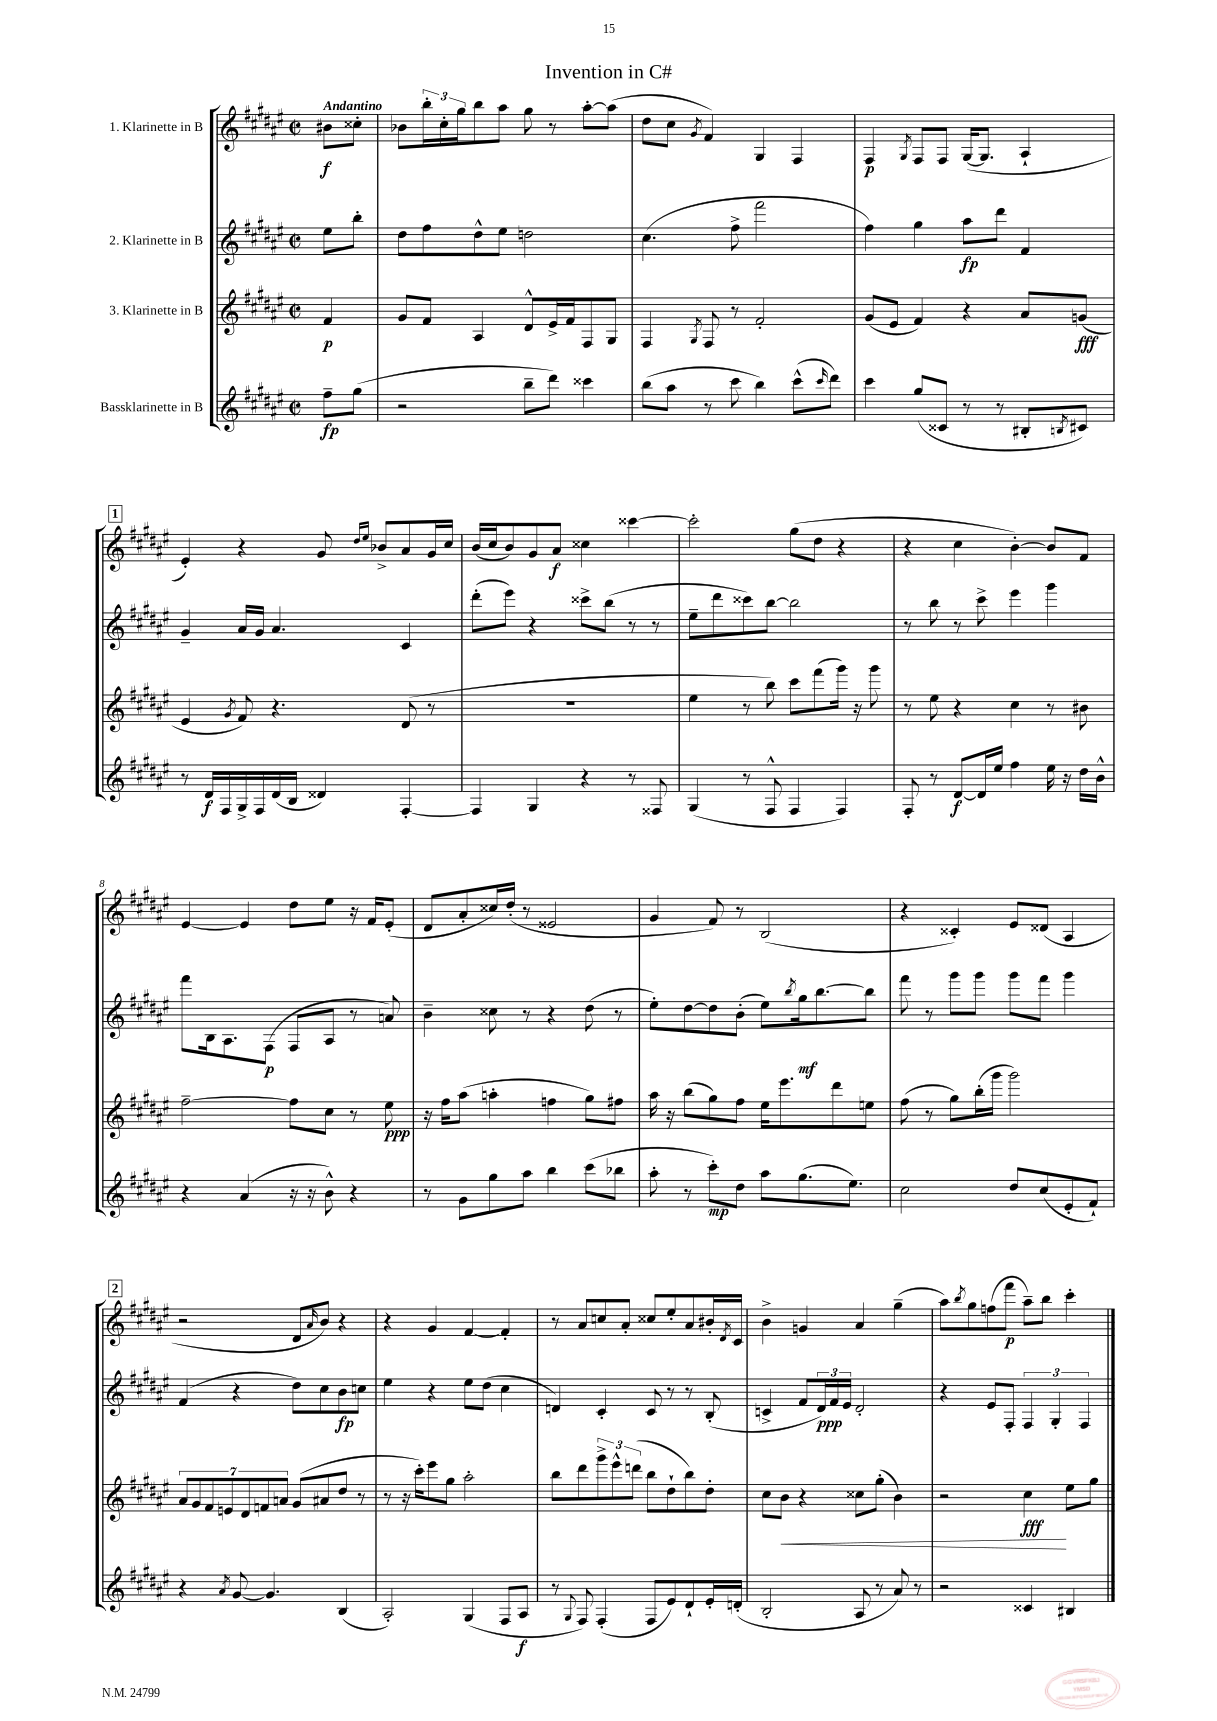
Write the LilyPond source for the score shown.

\header { title = "Invention in C#" }
<<
\new StaffGroup <<
\new Staff = "s0" \with { instrumentName = "1. Klarinette in B" } {
    \clef treble \key fis \major \defaultTimeSignature \time 2/2 \partial 4 \tempo "Andantino"
    bis'8\f cisis''8-. |
    bes'8 \tuplet 3/2 { b''16-. cis''16-. gis''16 } b''8 ais''8 gis''8 r8 ais''8~-. ais''8( |
    dis''8 cis''8 \acciaccatura { gis'8 } fis'4) gis4 fis4 |
    fis4\p \acciaccatura { gis8 } fis8 fis8 gis16~( gis8. ais4-! |
    \mark \markup { \box "1" } eis'4-.) r4 gis'8 \grace { dis''16 eis''16 } bes'8-> ais'8 gis'16 cis''16 |
    b'16( cis''16 b'8) gis'8 ais'8\f cisis''4 cisis'''4~ |
    cisis'''2-. gis''8( dis''8 r4 |
    r4 cis''4 b'4~-.) b'8 fis'8 |
    eis'4~ eis'4 dis''8 eis''8 r16 fis'16 eis'8-.( |
    dis'8 ais'8-. cisis''16) dis''16-.( r8 eisis'2 |
    gis'4 fis'8) r8 b2( |
    r4 cisis'4-.) eis'8 disis'8( ais4 |
    \mark \markup { \box "2" } r2 dis'8 \grace { ais'16 } b'8) r4 |
    r4 gis'4 fis'4~ fis'4-. |
    r8 ais'8 c''8 ais'8-. cisis''8 eis''8-. ais'8 bis'16-. \acciaccatura { dis'8 } cis'16 |
    b'4-> g'4 ais'4 gis''4--( |
    ais''8) \acciaccatura { b''8 } gis''8 f''8( fis'''8\p ais''8--) b''8 cis'''4-. \bar "|." |
}
\new Staff = "s1" \with { instrumentName = "2. Klarinette in B" } {
    \clef treble \key fis \major \defaultTimeSignature \time 2/2 \partial 4
    eis''8 b''8-. |
    dis''8 fis''8 dis''8-^ eis''8 d''2 |
    cis''4.( fis''8-> fis'''2 |
    fis''4) gis''4 ais''8\fp dis'''8 fis'4 |
    \mark \markup { \box "1" } gis'4-- ais'16 gis'16 ais'4. cis'4 |
    dis'''8-.( eis'''8) r4 cisis'''8-> b''8( r8 r8 |
    eis''8-- dis'''8 cisis'''8) b''8~ b''2 |
    r8 b''8 r8 cis'''8-> eis'''4 gis'''4 |
    fis'''8 b16 ais8. fis8\p( fis8 ais8 r8 a'8) |
    b'4-- cisis''8 r8 r4 dis''8( r8 |
    eis''8-.) dis''8~ dis''8 b'8-.( eis''8) \acciaccatura { b''8 } gis''16\mf b''8.~ b''8 |
    fis'''8 r8 gis'''8 gis'''8 gis'''8 fis'''8 gis'''4 |
    \mark \markup { \box "2" } fis'4( r4 dis''8) cis''8 b'8\fp c''8 |
    eis''4 r4 eis''8 dis''8( cis''4 |
    d'4) cis'4-. cis'8 r8 r8 b8-.( |
    c'4-> fis'8 \tuplet 3/2 { dis'16\ppp) fis'16 eis'16 } dis'2-. |
    r4 eis'8 fis8-. \tuplet 3/2 { fis4 gis4-. fis4 } \bar "|." |
}
\new Staff = "s2" \with { instrumentName = "3. Klarinette in B" } {
    \clef treble \key fis \major \defaultTimeSignature \time 2/2 \partial 4
    fis'4\p |
    gis'8 fis'8 ais4 dis'8-^ eis'16-> fis'16 fis8 gis8 |
    fis4 \acciaccatura { gis8 } fis8 r8 fis'2-. |
    gis'8( eis'8 fis'4) r4 ais'8 g'8\fff( |
    \mark \markup { \box "1" } eis'4 \acciaccatura { gis'8 } fis'8) r4. dis'8( r8 |
    R1 |
    eis''4 r8 b''8) cis'''8 fis'''8( gis'''16) r16 gis'''8 |
    r8 eis''8 r4 cis''4 r8 bis'8 |
    fis''2~-- fis''8 cis''8 r8 eis''8\ppp |
    r16 fis''16 ais''8( a''4-. f''4 gis''8) fis''8 |
    ais''16 r16 b''8( gis''8) fis''8 eis''16 eis'''8. dis'''8 e''8 |
    fis''8( r8 gis''8) b''16-.( gis'''16 gis'''2) |
    \mark \markup { \box "2" } \tuplet 7/4 { ais'8 gis'8 fis'8 e'8 dis'8 f'8 a'8 } gis'8( ais'8 dis''8 r8 |
    r8 r16 cis'''16-.) eis'''8 gis''8 ais''2-. |
    b''8 dis'''8 \tuplet 3/2 { gis'''8-> eis'''8-^ d'''8( } b''8 dis''8-! b''8) dis''8-. |
    cis''8 b'8\< r4 cisis''8 gis''8-.( b'4) |
    r2 cis''4\fff\! eis''8 gis''8 \bar "|." |
}
\new Staff = "s3" \with { instrumentName = "Bassklarinette in B" } {
    \clef treble \key fis \major \defaultTimeSignature \time 2/2 \partial 4
    fis''8--\fp gis''8( |
    r2 b''8-- dis'''8) cisis'''4 |
    b''8( ais''8 r8 cis'''8 b''4) cis'''8-^( \grace { cis'''16 } dis'''8) |
    cis'''4 gis''8( cisis'8 r8 r8 bis8-. \acciaccatura { b8 } cis'8) |
    \mark \markup { \box "1" } r8 dis'16\f fis16 gis16-> fis16 dis'16( b16 disis'4) fis4~-. |
    fis4 gis4 r4 r8 fisis8 |
    gis4( r8 fis8-^ fis4 fis4) |
    fis8-. r8 dis'8~\f dis'16 eis''16 fis''4 eis''16 r16 dis''16 b'16-^ |
    r4 ais'4( r16 r16 b'8-^) r4 |
    r8 gis'8 gis''8 ais''8 b''4 cis'''8( bes''8 |
    ais''8-. r8 cis'''8-.\mp) dis''8 ais''8 gis''8.( eis''8.) |
    cis''2 dis''8 cis''8( eis'8-. fis'8-!) |
    \mark \markup { \box "2" } r4 \acciaccatura { ais'8 } gis'8~ gis'4. b4( |
    ais2-.) gis4( fis8 ais8\f |
    r8 \appoggiatura { gis8 } fis8) fis4-.( fis8 eis'8) dis'8-! eis'16-. d'16-.( |
    b2-. ais8 r8 ais'8) r8 |
    r2 cisis'4 bis4 \bar "|." |
}
>>
>>
